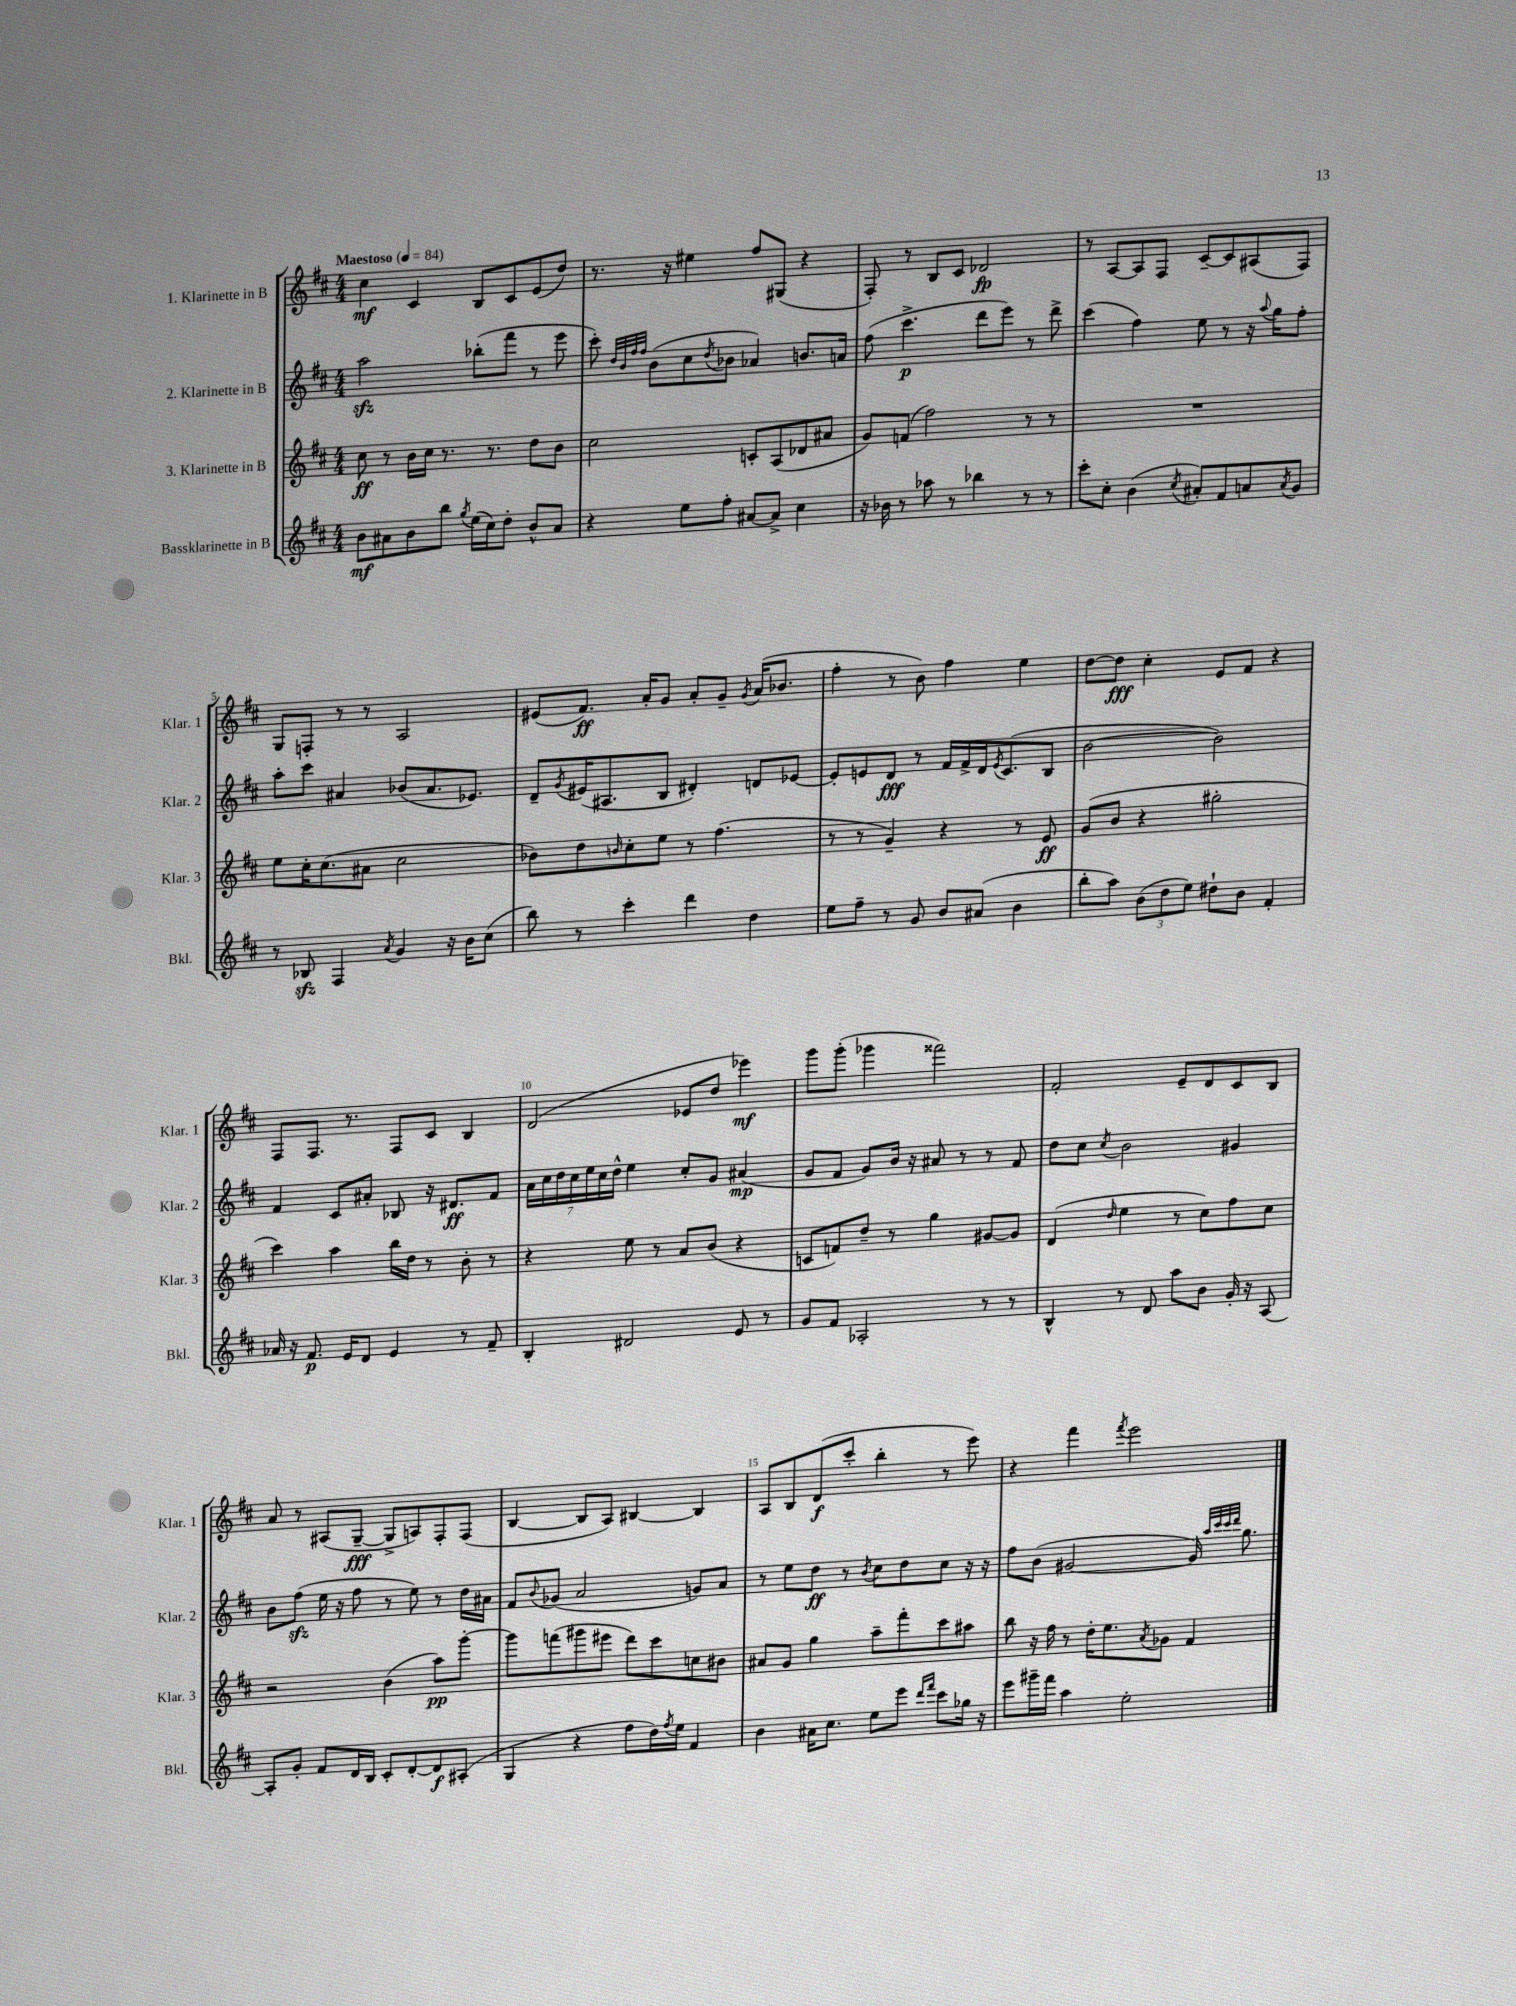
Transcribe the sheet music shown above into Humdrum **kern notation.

**kern	**kern	**kern	**kern
*staff4	*staff3	*staff2	*staff1
*clefG2	*clefG2	*clefG2	*clefG2
*k[f#c#]	*k[f#c#]	*k[f#c#]	*k[f#c#]
*M4/4	*M4/4	*M4/4	*M4/4
*MM84	*MM84	*MM84	*MM84
8b	8cc#	2aa	4cc#
8a#	8r	.	.
8b	16b	.	4c#
.	16cc#	.	.
8bb	8.r	.	.
8qgg	.	.	.
(16ee	.	(8bb-'	8B
16cc#)	8.r	.	.
8dd'	.	8fff#	8c#
8b^^	8dd	8r	(8e
8a#	8b	8eee	8dd)
=	=	=	=
4r	2cc#	8ccc#')	8.r
.	.	32qqdd	.
.	.	32qqb	.
.	.	32qqff#	.
.	.	32qqff#	.
.	.	(8b	.
.	.	.	16r
8ee	.	8cc#	4ee#
.	.	8qdd	.
8ff#'	.	8b-	.
[8a#	8c'	4a-)	8ff#
8a#^]	(8A	.	(8G#
4cc#	8d-	8.b	4r
.	8a#	.	.
.	.	16a	.
=	=	=	=
16r	8g)	(8ff#	8F#')
16b-	.	.	.
8r	(8f	4.ccc#^	8r
8aa-	2ff#)	.	8B
8r	.	.	8c#
4bb-	.	8ddd	2d-
.	.	8eee)	.
8r	8r	8r	.
8r	8r	8ddd^	.
=	=	=	=
8ccc#'	1r	(4ccc#	8r
8cc#'	.	.	[8A
(4b	.	4ff#)	8A]
.	.	.	8F#
8qcc#	.	.	.
8a#')	.	8ee	[8c#~
8f#	.	8r	8c#]
8a	.	16r	(8A#
.	.	8qqaa	.
.	.	16gg	.
8qa	.	.	.
8g	.	8ff#'	8F#)
=	=	=	=
8r	8ee	8aa'	8G
8B-	16cc#'	8ccc#	8F'
.	(8.cc#	.	.
4F#	.	4a#	8r
.	8a#	.	8r
8qa	.	.	.
4g	2cc#	(8b-	2A
.	.	8.a#	.
16r	.	.	.
16b	.	8.e-)	.
(8cc#	.	.	.
=	=	=	=
8bb)	8b-)	8d~	(8e#
.	.	8qg	.
8r	8dd	(16e#	8.f#)
.	.	8.A#	.
.	16qqb	.	.
4ccc#'	8cc#'	.	.
.	.	.	16a'
.	8ee	8B	8g
4ddd	8r	4d#')	8a'
.	(4.ff#	.	8g~
.	.	.	8qg
4dd	.	8d	(16a
.	.	.	8.b-
.	.	[8e-	.
=	=	=	=
8ee	8r	8e-']	4ff#'
8ff#~	8r	8e	.
8r	4g~)	8d	8r
8g	.	8r	8b)
8b	4r	16f#	4ff#
.	.	16f#^	.
(8a#	.	16d	.
.	.	8qe	.
.	.	(8.c#	.
4b	8r	.	4ee
.	8e	8B	.
=	=	=	=
8bb'	(8g	[2b	[8dd
8aa)	8b	.	8dd]
(12b	4r	.	4cc#'
12dd	.	.	.
12ee)	.	.	.
8dd#`	2gg#'	2b])	8e
8b	.	.	8f#
4f#'	.	.	4r
=	=	=	=
16a-	4ccc#)	4f#	8F#
16r	.	.	.
8.f#	.	.	8.F#
.	4aa	8c#	.
16e	.	.	8.r
8d	.	8a#'	.
4e	16bb	8B-	8F#
.	16dd	.	.
.	8r	16r	8c#
.	.	8.d#	.
8r	8b'	.	4B
8f#~	8r	8f#	.
=	=	=	=
4B'	4r	28a	(2d
.	.	28cc#	.
.	.	28dd	.
.	.	28cc#	.
.	.	28ee	.
.	.	28cc#	.
.	.	28dd^^	.
2d#	8ee	4ee	.
.	8r	.	.
.	8a	8cc#'	8e-
.	(8b	8g	8dd
8e	4r	(4a#	4eee-)
8r	.	.	.
=	=	=	=
8g	8c	8g	8ggg
8f#	8f)	8f#	(8ggg'
2A-'	8dd~	8g)	4ggg-
.	8r	16b	.
.	.	16r	.
.	4gg	8a#	2fff##)
.	.	8r	.
8r	[8g#	8r	.
8r	8g#]	8f#	.
=	=	=	=
4B^^	(4d	8dd	2f#'
.	.	8cc#	.
.	16qqdd	8qcc#	.
8r	4ee	2b	.
8d	.	.	.
8aa	8r	.	8e~
8b	8cc#)	.	8d
16g'	8ff#	4g#	8c#
16r	.	.	.
[8A	8cc#	.	8B
=	=	=	=
8A']	2r	8b	8a
8g'	.	(8ff#	8r
8f#	.	16ee	(8A#
.	.	16r	.
16d	.	8ff#	[8G~
16B	.	.	.
8c#'	(4b	8r	8G^]
[8d'	.	8ee)	8A)
8d]	8aa)	8r	8F#'
(8A#'	[8ggg'	16dd	(8F#
.	.	16a#	.
=	=	=	=
4G	8ggg]	8f#	[4B
.	.	8qqb	.
.	(8fff	(8g-	.
4r	8ggg#	2a	8B]
.	8eee#	.	8A)
8ff#	8ddd)	.	[4B#
16dd)	8ccc#	.	.
8qff#	.	.	.
16ee	.	.	.
4f#	8cc	8g)	4B#]
.	8b#	8a	.
=	=	=	=
4b	8a#	8r	8A
.	8g	8ee	8B
16a#	4gg	8dd	(8d
8.cc#	.	.	.
.	.	8r	8ccc#'
.	.	8qb	.
8ee	8aa~	8cc#	4bb'
8eee	8fff#'	8dd	.
16qqddd	.	.	.
16qqfff#	.	.	.
8ccc#	8ccc#	8cc#	8r
16gg-	8aa#	16r	8eee)
16r	.	16r	.
=	=	=	=
8eee	8bb	8ff#	4r
16ggg#~	16r	(8b	.
16fff#	16ff#	.	.
4aa	8r	[2g#	4fff#
.	16dd'	.	.
.	8.ee	.	.
.	.	.	8qfff#
2ee'	.	.	2eee
.	8qa	.	.
.	8g-	.	.
.	4f#	16g#])	.
.	.	32qqaa	.
.	.	32qqccc#	.
.	.	32qqccc#	.
.	.	32qqddd	.
.	.	8.gg	.
==	==	==	==
*-	*-	*-	*-
